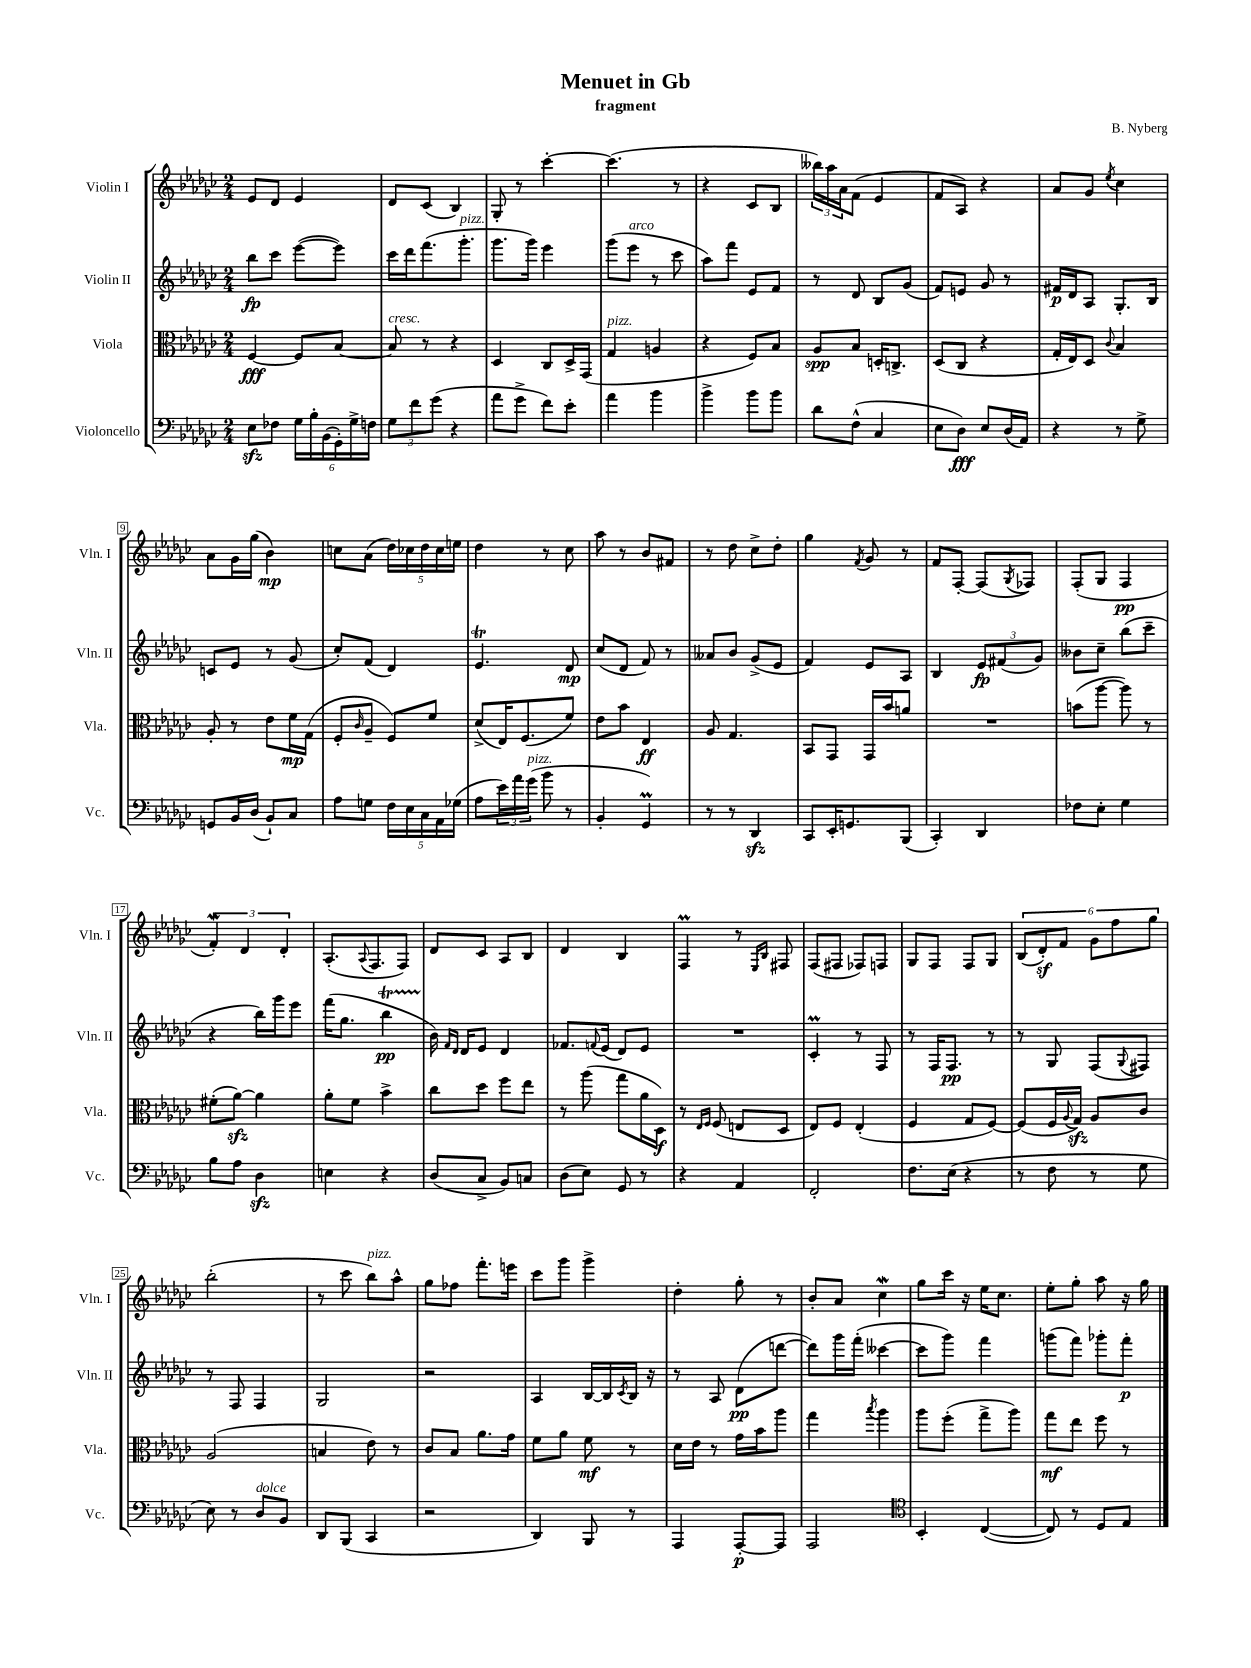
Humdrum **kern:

**kern	**dynam	**kern	**dynam	**kern	**dynam	**kern	**dynam
*part4	*part4	*part3	*part3	*part2	*part2	*part1	*part1
*staff4	*staff4	*staff3	*staff3	*staff2	*staff2	*staff1	*staff1
*I"Violoncello	*	*I"Viola	*	*I"Violin II	*	*I"Violin I	*
*I'Vc.	*	*I'Vla.	*	*I'Vln. II	*	*I'Vln. I	*
*clefF4	*	*clefC3	*	*clefG2	*	*clefG2	*
*k[b-e-a-d-g-c-]	*	*k[b-e-a-d-g-c-]	*	*k[b-e-a-d-g-c-]	*	*k[b-e-a-d-g-c-]	*
*M2/4	*	*M2/4	*	*M2/4	*	*M2/4	*
=1	=1	=1	=1	=1	=1	=1	=1
8E-zz\L	.	[4F/	fff	8bb-\L	fp	8e-/L	.
8F-X\J	.	.	.	8ccc-\J	.	8d-/J	.
24G-\LL	.	8F/L]	.	([8eee-\L	.	4e-/	.
24B-'\	.	.	.	.	.	.	.
(24BB-\	.	.	.	.	.	.	.
24GG-'\)	.	[8B-/J	.	8eee-\J])	.	.	.
24G-^\	.	.	.	.	.	.	.
24Fn\JJ	.	.	.	.	.	.	.
=2	=2	=2	=2	=2	=2	=2	=2
!	!	!LO:TX:a:i:t=cresc.	!	!	!	!	!
12G-\L	.	8B-/]	.	16ccc-\LL	.	8d-/L	.
.	.	.	.	16ddd-\J	.	.	.
12f\	.	.	.	.	.	.	.
.	.	8r	.	(8.fff\	.	(8c-/J	.
(12g-\J	.	.	.	.	.	.	.
4r	.	4r	.	.	.	4B-/)	.
!	!	!	!	!LO:TX:a:i:t=pizz.	!	!	!
.	.	.	.	8.ggg-'\J	.	.	.
=3	=3	=3	=3	=3	=3	=3	=3
8a-\L	.	4D-/	.	8.ggg-\L	.	8G-'/	.
8g-^\J	.	.	.	.	.	8r	.
.	.	.	.	16ggg-\Jk)	.	.	.
8f\L)	.	8C-/L	.	4eee-\	.	[4ccc-'\	.
8e-'\J	.	16D-^/L	.	.	.	.	.
.	.	(16GG-/JJ	.	.	.	.	.
=4	=4	=4	=4	=4	=4	=4	=4
!	!	!LO:TX:a:i:t=pizz.	!	!	!	!	!
4a-\	.	4G-/	.	(8ggg-\L	.	(4.ccc-\]	.
!	!	!	!	!LO:TX:a:i:t=arco	!	!	!
.	.	.	.	8eee-\J	.	.	.
4b-\	.	4An/	.	8r	.	.	.
.	.	.	.	8ccc-\	.	8r	.
=5	=5	=5	=5	=5	=5	=5	=5
4b-^\	.	4r	.	8aa-\L)	.	4r	.
.	.	.	.	8fff\J	.	.	.
8b-\L	.	8F/L)	.	8e-/L	.	8c-/L	.
8b-\J	.	8B-/J	.	8f/J	.	8B-/J	.
=6	=6	=6	=6	=6	=6	=6	=6
8d-\L	.	8A-/L	spp	8r	.	24bb--X\LL)	.
.	.	.	.	.	.	24aa-\	.
.	.	.	.	.	.	24a-\J	.
(8F^^\J	.	8B-/J	.	8d-/	.	(8f\J	.
4C-/	.	16Dn'/KL	.	8B-/L	.	4e-/	.
.	.	8.Cn^/J	.	.	.	.	.
.	.	.	.	(8g-/J	.	.	.
=7	=7	=7	=7	=7	=7	=7	=7
8E-\L	.	(8D-/L	.	8f/L)	.	8f/L	.
8D-\J)	fff	8C-/J	.	8en/J	.	8A-/J)	.
8E-/L	.	4r	.	8g-/	.	4r	.
(16D-/L	.	.	.	8r	.	.	.
16AA-/JJ)	.	.	.	.	.	.	.
=8	=8	=8	=8	=8	=8	=8	=8
4r	.	16G-'/LL	.	16f#X/LL	p	8a-/L	.
.	.	16E-/J)	.	16d-/J	.	.	.
.	.	8D-/J	.	8A-/J	.	8g-/J	.
.	.	8qqc-/	.	.	.	8qee-/	.
8r	.	4B-/	.	8.G-'/L	.	4cc-\	.
8G-^\	.	.	.	.	.	.	.
.	.	.	.	16B-/Jk	.	.	.
!!LO:LB:g=z
=9	=9	=9	=9	=9	=9	=9	=9
8GGn/L	.	8A-'/	.	8cn/L	.	8a-\L	.
16BB-/L	.	8r	.	8e-/J	.	16g-\L	.
(16D-/JJ	.	.	.	.	.	(16gg-\JJ	.
8BB-`/L)	.	8e-\L	.	8r	.	4b-\)	mp
8C-/J	.	16f\L	mp	(8g-/	.	.	.
.	.	(16G-\JJ	.	.	.	.	.
=10	=10	=10	=10	=10	=10	=10	=10
8A-\L	.	8F'/L	.	8cc-'/L)	.	8ccn\L	.
.	.	16qqc-/	.	.	.	.	.
8Gn\J	.	8A-~/J	.	(8f/J	.	(8a-\J	.
20F\LL	.	8F/L)	.	4d-/)	.	20dd-\LL)	.
20E-\	.	.	.	.	.	20cc-X\	.
20C-\	.	.	.	.	.	20dd-\	.
.	.	8f/J	.	.	.	.	.
20AA-\	.	.	.	.	.	20cc-\	.
(20G-X\JJ	.	.	.	.	.	20een\JJ	.
=11	=11	=11	=11	=11	=11	=11	=11
8A-\L	.	(8d-^/L	.	4.e-T/	.	4dd-\	.
24e-\L)	.	16E-/K)	.	.	.	.	.
24a-\	.	.	.	.	.	.	.
.	.	(8.F/	.	.	.	.	.
!LO:TX:a:i:t=pizz.	!	!	!	!	!	!	!
(24g-\JJ	.	.	.	.	.	.	.
8b-\	.	.	.	.	.	8r	.
8r	.	8f/J)	.	8d-/	mp	8cc-\	.
=12	=12	=12	=12	=12	=12	=12	=12
4BB-'/	.	8e-\L	.	(8cc-/L	.	8aa-\	.
.	.	8b-\J	.	8d-/J	.	8r	.
4GG-M/)	.	4E-/	ff	8f/)	.	8b-/L	.
.	.	.	.	8r	.	8f#X/J	.
=13	=13	=13	=13	=13	=13	=13	=13
8r	.	8A-/	.	8a--X/L	.	8r	.
8r	.	4.G-/	.	8b-/J	.	8dd-\	.
4DD-zz/	.	.	.	(8g-^/L	.	8cc-^\L	.
.	.	.	.	8e-/J	.	8dd-'\J	.
=14	=14	=14	=14	=14	=14	=14	=14
8CC-/L	.	8BB-/L	.	4f/)	.	4gg-\	.
16EE-'/K	.	8GG-/J	.	.	.	.	.
8.GGn/	.	.	.	.	.	.	.
.	.	.	.	.	.	8qf/	.
.	.	16GG-/LL	.	8e-/L	.	8g-/	.
.	.	16b-/J	.	.	.	.	.
(8BBB-/J	.	8an/J	.	8A-/J	.	8r	.
=15	=15	=15	=15	=15	=15	=15	=15
4CC-'/)	.	2r	.	4B-/	.	8f/L	.
.	.	.	.	.	.	[8F'/J	.
4DD-/	.	.	.	12e-/L	fp	(8F/L]	.
.	.	.	.	(12f#X/	.	.	.
.	.	.	.	.	.	8qG-/	.
.	.	.	.	.	.	8F-X/J)	.
.	.	.	.	12g-/J)	.	.	.
=16	=16	=16	=16	=16	=16	=16	=16
8F-X\L	.	(8bn\L	.	8b--X\L	.	(8F'/L	.
8E-'\J	.	[8aa-\J	.	8cc-~\J	.	8G-/J	.
4G-\	.	8aa-\])	.	(8bb-\L	.	4F/	pp
.	.	8r	.	8ccc-~\J	.	.	.
!!LO:LB:g=z
=17	=17	=17	=17	=17	=17	=17	=17
8B-\L	.	(8f#X'\L	.	4r	.	6fW'/)	.
8A-\J	.	[8a-zz\J)	.	.	.	.	.
.	.	.	.	.	.	6d-/	.
4D-zz\	.	4a-\]	.	16bb-\LL)	.	.	.
.	.	.	.	16ggg-\J	.	.	.
.	.	.	.	.	.	6d-'/	.
.	.	.	.	8eee-\J	.	.	.
=18	=18	=18	=18	=18	=18	=18	=18
4En\	.	8a-'\L	.	(16fff\KL	.	(8.A-'/L	.
.	.	.	.	8.gg-\J	.	.	.
.	.	8f\J	.	.	.	.	.
.	.	.	.	.	.	8qqA-/	.
.	.	.	.	.	.	8.F/	.
4r	.	4b-^\	.	4bb-t\	pp	.	.
.	.	.	.	.	.	8F/J)	.
=19	=19	=19	=19	=19	=19	=19	=19
(8D-/L	.	8cc-\L	.	16b-\)	.	8d-/L	.
.	.	.	.	16qqf/LL	.	.	.
.	.	.	.	16qqd-/JJ	.	.	.
.	.	.	.	16d-/KL	.	.	.
8C-^/J	.	8dd-\J	.	8e-/J	.	8c-/J	.
8BB-/L)	.	8ff\L	.	4d-/	.	8A-/L	.
8Cn/J	.	8ee-\J	.	.	.	8B-/J	.
=20	=20	=20	=20	=20	=20	=20	=20
(8D-\L	.	8r	.	8.f-X/L	.	4d-/	.
8E-\J)	.	(8aa-\	.	.	.	.	.
.	.	.	.	8qqfn/	.	.	.
.	.	.	.	(16e-/Jk	.	.	.
8GG-/	.	8gg-\L	.	8d-/L)	.	4B-/	.
8r	.	16a-\L	.	8e-/J	.	.	.
.	.	16D-\JJ)	f	.	.	.	.
=21	=21	=21	=21	=21	=21	=21	=21
4r	.	8r	.	2r	.	4Fm/	.
.	.	16qqE-/LL	.	.	.	.	.
.	.	16qqF/JJ	.	.	.	.	.
.	.	(8F/	.	.	.	.	.
4AA-/	.	8En/L	.	.	.	8r	.
.	.	.	.	.	.	16qqE-/LL	.
.	.	.	.	.	.	16qqB-/JJ	.
.	.	8D-/J	.	.	.	8F#X/	.
=22	=22	=22	=22	=22	=22	=22	=22
2FF'/	.	8E-/L)	.	4c-M'/	.	(8F/L	.
.	.	8F/J	.	.	.	8F#X/J	.
.	.	(4E-'/	.	8r	.	8F-X/L)	.
.	.	.	.	8F/	.	8Fn/J	.
=23	=23	=23	=23	=23	=23	=23	=23
8.F\L	.	4F/	.	8r	.	8G-/L	.
.	.	.	.	16F/KL	.	8F/J	.
(16E-\Jk	.	.	.	8.F/J	pp	.	.
4r	.	8G-/L	.	.	.	8F/L	.
.	.	[8F/J)	.	8r	.	8G-/J	.
=24	=24	=24	=24	=24	=24	=24	=24
8r	.	(8F/L]	.	8r	.	(12B-/L	.
.	.	.	.	.	.	12d-z'/)	.
8F\	.	16F/L	.	8G-/	.	.	.
.	.	.	.	.	.	12f/J	.
.	.	8qqA-/	.	.	.	.	.
.	.	16G-zz/JJ)	.	.	.	.	.
8r	.	8A-/L	.	(8F/L	.	12g-\L	.
.	.	.	.	.	.	12ff\	.
.	.	.	.	8qqG-/	.	.	.
8G-\	.	8c-/J	.	8F#X/J)	.	.	.
.	.	.	.	.	.	12gg-\J	.
!!LO:LB:g=z
=25	=25	=25	=25	=25	=25	=25	=25
8E-\)	.	(2A-/	.	8r	.	(2bb-'\	.
8r	.	.	.	8F/	.	.	.
!LO:TX:a:i:t=dolce	!	!	!	!	!	!	!
8D-/L	.	.	.	4F/	.	.	.
8BB-/J	.	.	.	.	.	.	.
=26	=26	=26	=26	=26	=26	=26	=26
8DD-/L	.	4Bn/	.	2G-/	.	8r	.
(8BBB-/J	.	.	.	.	.	8ccc-\	.
!	!	!	!	!	!	!LO:TX:a:i:t=pizz.	!
4CC-/	.	8e-\)	.	.	.	8bb-\L)	.
.	.	8r	.	.	.	8aa-^^\J	.
=27	=27	=27	=27	=27	=27	=27	=27
2r	.	8c-/L	.	2r	.	8gg-\L	.
.	.	8B-/J	.	.	.	8ff-X\J	.
.	.	8.a-\L	.	.	.	8.fff'\L	.
.	.	16g-\Jk	.	.	.	16eeen\Jk	.
=28	=28	=28	=28	=28	=28	=28	=28
4DD-/)	.	8f\L	.	4A-/	.	8ccc-\L	.
.	.	8a-\J	.	.	.	8ggg-\J	.
8BBB-/	.	8f\	mf	[16B-/LL	.	4ggg-^\	.
.	.	.	.	16B-/]	.	.	.
.	.	.	.	8qc-/	.	.	.
8r	.	8r	.	16B-/JJ	.	.	.
.	.	.	.	16r	.	.	.
=29	=29	=29	=29	=29	=29	=29	=29
4AAA-/	.	16d-\LL	.	8r	.	4dd-'\	.
.	.	16e-\JJ	.	.	.	.	.
.	.	8r	.	8A-/	.	.	.
[8AAA-'/L	p	16g-\LL	.	(8d-\L	pp	8gg-'\	.
.	.	16b-\J	.	.	.	.	.
8AAA-/J]	.	8aa-\J	.	[8dddn\J	.	8r	.
=30	=30	=30	=30	=30	=30	=30	=30
2AAA-/	.	4gg-\	.	8ddd\L])	.	8b-'/L	.
.	.	.	.	16ggg-\L	.	8a-/J	.
.	.	.	.	(16fff'\JJ	.	.	.
.	.	8qbb-/	.	.	.	.	.
.	.	4aa-\	.	[4ccc--X\	.	4cc-w\	.
=31	=31	=31	=31	=31	=31	=31	=31
*clefC4	*	*	*	*	*	*	*
4BB-'/	.	8aa-\L	.	8ccc--\L]	.	8gg-\L	.
.	.	(8ff'\J	.	8ggg-\J)	.	16ccc-\Jk	.
.	.	.	.	.	.	16r	.
([4C-/	.	8gg-^\L	.	4fff\	.	16ee-\KL	.
.	.	.	.	.	.	8.cc-\J	.
.	.	8aa-\J)	.	.	.	.	.
=32	=32	=32	=32	=32	=32	=32	=32
8C-/])	.	8gg-\L	mf	(8gggn\L	.	8ee-'\L	.
8r	.	8ee-\J	.	8fff\J)	.	8gg-'\J	.
8D-/L	.	8ff\	.	8ggg-X'\L	.	8aa-\	.
8E-/J	.	8r	.	8fff'\J	p	16r	.
.	.	.	.	.	.	16gg-\	.
==	==	==	==	==	==	==	==
*-	*-	*-	*-	*-	*-	*-	*-
